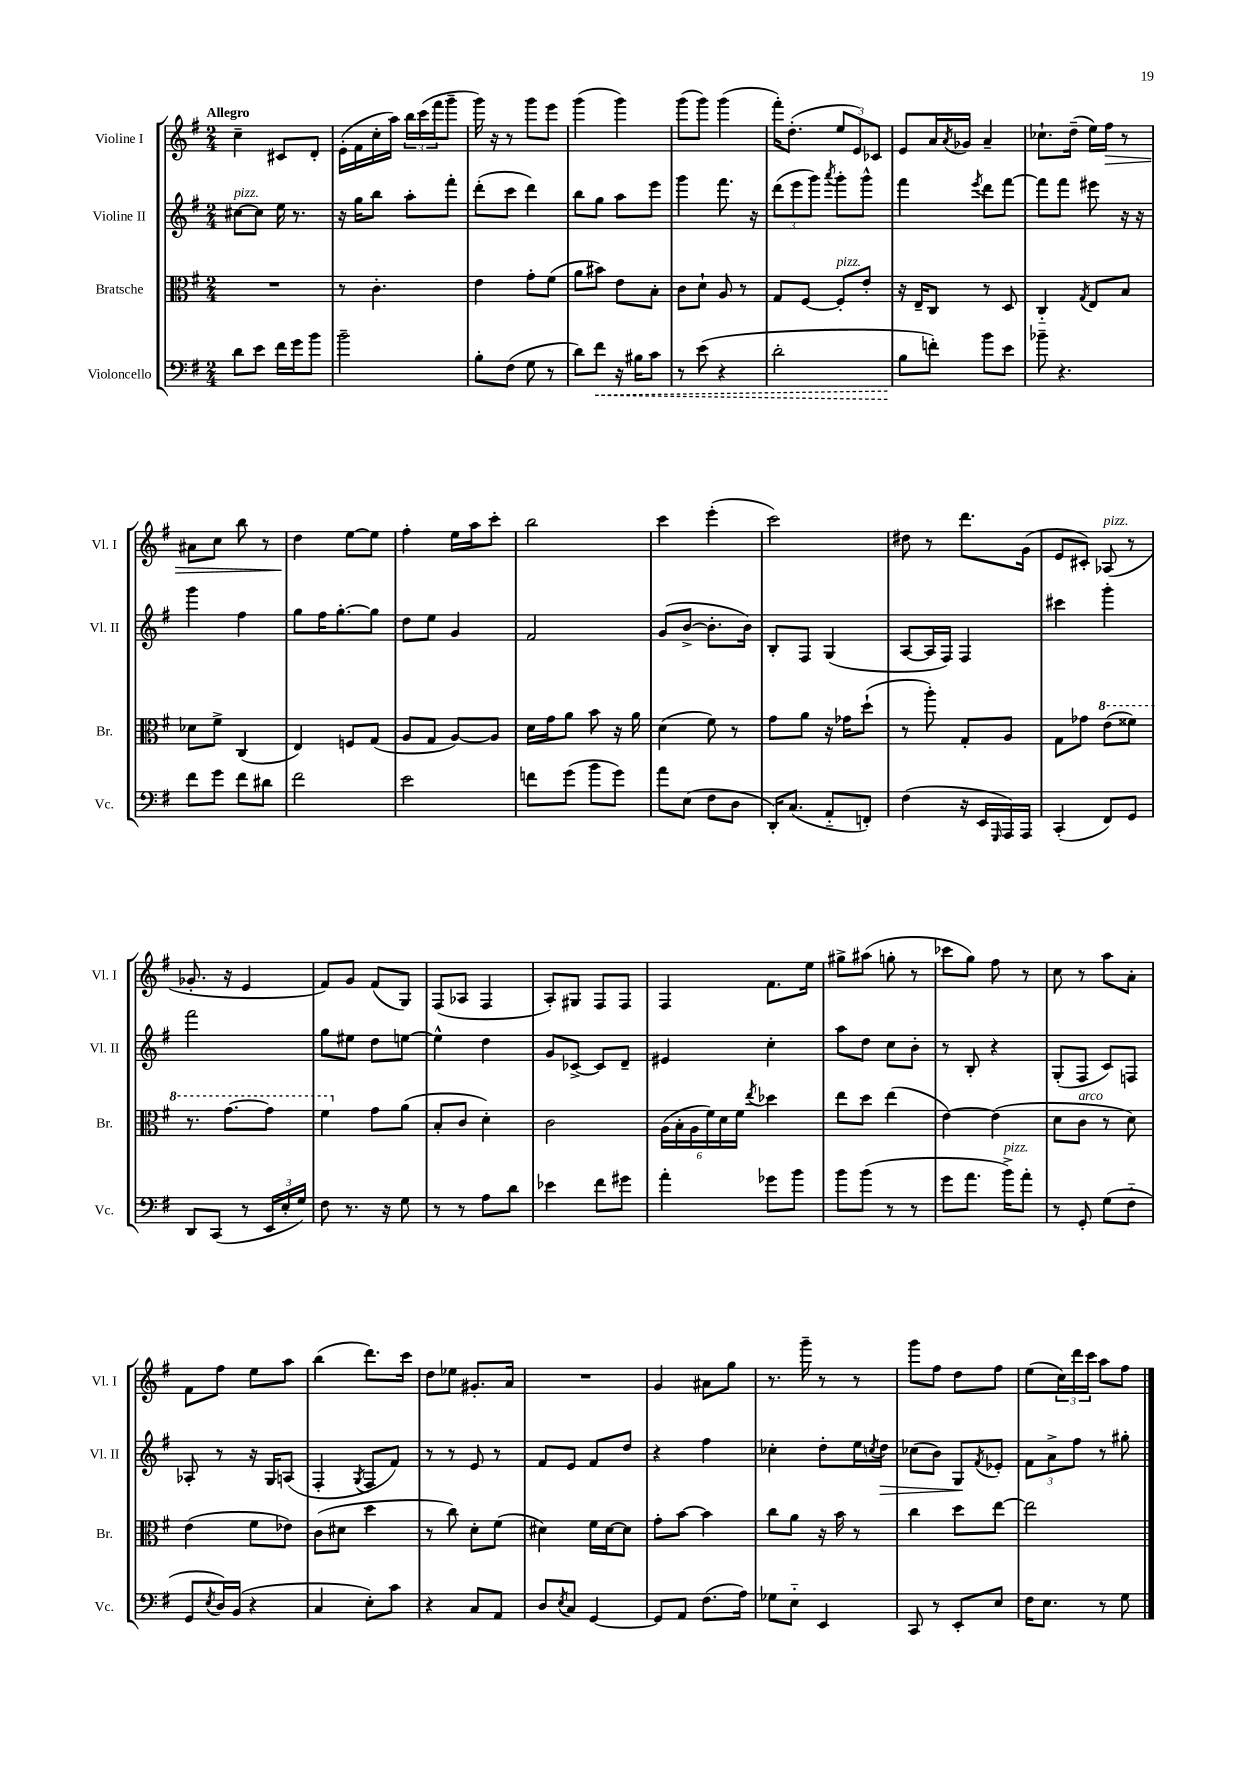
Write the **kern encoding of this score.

**kern	**dynam	**kern	**kern	**dynam	**kern	**dynam
*part4	*part4	*part3	*part2	*part2	*part1	*part1
*staff4	*staff4	*staff3	*staff2	*staff2	*staff1	*staff1
*I"Violoncello	*	*I"Bratsche	*I"Violine II	*	*I"Violine I	*
*I'Vc.	*	*I'Br.	*I'Vl. II	*	*I'Vl. I	*
*clefF4	*	*clefC3	*clefG2	*	*clefG2	*
*k[f#]	*	*k[f#]	*k[f#]	*	*k[f#]	*
*M2/4	*	*M2/4	*M2/4	*	*M2/4	*
=1	=1	=1	=1	=1	=1	=1
!	!	!	!	!	!LO:TX:a:B:t=Allegro	!
!	!	!	!LO:TX:a:i:t=pizz.	!	!	!
8d\L	.	2r	[8cc#X\L	.	4cc~\	.
8e\J	.	.	8cc#\J]	.	.	.
16f#\LL	.	.	16ee\	.	8c#X/L	.
16g\J	.	.	8.r	.	.	.
8b\J	.	.	.	.	8d'/J	.
=2	=2	=2	=2	=2	=2	=2
2b~\	.	8r	16r	.	(16e'\LL	.
.	.	.	16gg\KL	.	16f#\	.
.	.	4.c'\	8bb\J	.	16cc'\	.
.	.	.	.	.	16aa\JJ)	.
.	.	.	8aa'\L	.	24bb\LL	.
.	.	.	.	.	(24ccc\	.
.	.	.	.	.	24fff#\J	.
.	.	.	8fff#'\J	.	8ggg~\J	.
=3	=3	=3	=3	=3	=3	=3
8B'\L	.	4e\	(8ddd'\L	.	16ggg\)	.
.	.	.	.	.	16r	.
(8F#\J	.	.	8ccc\J	.	8r	.
8G\	.	8g'\L	4ddd\)	.	8ggg\L	.
8r	.	(8f#\J	.	.	8eee\J	.
=4	=4	=4	=4	=4	=4	=4
8d\L)	.	8a\L	8bb\L	.	(4ggg\	.
!	!LO:HP:b	!	!	!	!	!
8f#\J	<	8b#X\J)	8gg\J	.	.	.
16r	.	8e\L	8aa\L	.	4ggg\)	.
16B#X\KL	.	.	.	.	.	.
8c\J	.	8B'\J	8eee\J	.	.	.
=5	=5	=5	=5	=5	=5	=5
8r	.	8c\L	4ggg\	.	(8ggg\L	.
(8e\	.	8d`\J	.	.	8ggg\J)	.
4r	.	8A/	8.fff#\	.	(4ggg\	.
.	.	8r	.	.	.	.
.	.	.	16r	.	.	.
=6	=6	=6	=6	=6	=6	=6
2d'\	.	8G/L	(12ddd\L	.	16fff#'\KL)	.
.	.	.	.	.	(8.dd'\J	.
.	.	.	12eee\	.	.	.
.	.	[8F#/J	.	.	.	.
.	.	.	12ggg\J)	.	.	.
.	.	.	8qaaa/	.	.	.
!	!	!LO:TX:a:i:t=pizz.	!	!	!	!
.	.	8F#'/L]	8ggg'\L	.	12ee/L	.
.	.	.	.	.	12e/)	.
.	.	8e'/J	8ggg^^\J	.	.	.
.	.	.	.	.	12c-X/J	.
=7	=7	=7	=7	=7	=7	=7
8B\L	.	16r	4fff#\	.	8e/L	.
.	.	16E~/KL	.	.	.	.
8fn'\J)	[	8C/J	.	.	16a/L	.
.	.	.	.	.	8qa/	.
.	.	.	.	.	16g-X/JJ	.
.	.	.	8qeee/	.	.	.
8b\L	.	8r	8ddd\L	.	4a~/	.
8e\J	.	8D/	[8fff#\J	.	.	.
=8	=8	=8	=8	=8	=8	=8
8b-X~\	.	4C/	8fff#\L]	.	8.cc-X`\L	.
4.r	.	.	8fff#\J	.	.	.
.	.	.	.	.	(16dd~\Jk	.
.	.	8qG/	.	.	.	.
.	.	8E/L	8eee#X\	.	16ee\LL)	.
!	!	!	!	!	!	!LO:HP:b
.	.	.	.	.	16ff#\JJ	>
.	.	8B/J	16r	.	8r	.
.	.	.	16r	.	.	.
!!LO:LB:g=z
=9	=9	=9	=9	=9	=9	=9
8f#\L	.	8d-X\L	4ggg\	.	8a#X\L	.
8g\J	.	8f#^\J	.	.	8cc\J	.
8f#\L	.	(4C/	4ff#\	.	8bb\	.
8d#X\J	.	.	.	.	8r	.
=10	=10	=10	=10	=10	=10	=10
2f#\	.	4E/)	8gg\L	.	4dd\	.
.	.	.	16ff#\K	.	.	.
.	.	.	[8.gg'\	.	.	.
.	.	8Fn/L	.	.	[8ee\L	]
.	.	(8G/J	8gg\J]	.	8ee\J]	.
=11	=11	=11	=11	=11	=11	=11
2e\	.	8A/L	8dd\L	.	4ff#'\	.
.	.	8G/J	8ee\J	.	.	.
.	.	[8A/L)	4g/	.	16ee\LL	.
.	.	.	.	.	16aa\J	.
.	.	8A/J]	.	.	8ccc'\J	.
=12	=12	=12	=12	=12	=12	=12
8fn\L	.	16d\LL	2f#/	.	2bb\	.
.	.	16g\J	.	.	.	.
(8g\J	.	8a\J	.	.	.	.
8b\L	.	8b\	.	.	.	.
8g\J)	.	16r	.	.	.	.
.	.	16a\	.	.	.	.
=13	=13	=13	=13	=13	=13	=13
8a\L	.	(4d\	(8g/L	.	4ccc\	.
(8E\J	.	.	[8b^/J	.	.	.
8F#\L	.	8f#\)	8.b'\L]	.	(4eee'\	.
8D\J	.	8r	.	.	.	.
.	.	.	16b\Jk)	.	.	.
=14	=14	=14	=14	=14	=14	=14
16DD'/KL)	.	8g\L	8B'/L	.	2ccc\)	.
(8.C/J	.	.	.	.	.	.
.	.	8a\J	8F#/J	.	.	.
8AA/L	.	16r	(4G/	.	.	.
.	.	16g-X\KL	.	.	.	.
8FFn'/J)	.	(8dd`\J	.	.	.	.
=15	=15	=15	=15	=15	=15	=15
(4F#\	.	8r	[8A/L	.	8dd#X\	.
.	.	8aa'\)	16A/L]	.	8r	.
.	.	.	16F#/JJ)	.	.	.
16r	.	8G'/L	4F#/	.	8.ddd\L	.
16EE/LL	.	.	.	.	.	.
16qqGGG/	.	.	.	.	.	.
16AAA/)	.	8A/J	.	.	.	.
16AAA/JJ	.	.	.	.	(16g\Jk	.
=16	=16	=16	=16	=16	=16	=16
(4CC'/	.	8G\L	4ccc#X\	.	8e/L	.
.	.	8g-X\J	.	.	8c#X'/J)	.
*	*	*8va	*	*	*	*
!	!	!	!	!	!LO:TX:a:i:t=pizz.	!
8FF#/L)	.	(8ee\L	4ggg'\	.	(8A-X/	.
8GG/J	.	8ff##X\J)	.	.	8r	.
!!LO:LB:g=z
=17	=17	=17	=17	=17	=17	=17
8DD/L	.	8.r	2fff#\	.	8.g-X'/	.
(8CC/J	.	.	.	.	.	.
.	.	[8.gg\L	.	.	16r	.
8r	.	.	.	.	4e/	.
24EE/LL	.	8gg\J]	.	.	.	.
24E'/	.	.	.	.	.	.
24G/JJ)	.	.	.	.	.	.
=18	=18	=18	=18	=18	=18	=18
8F#\	.	4ff#\	8gg\L	.	8f#/L)	.
8.r	.	.	8ee#X\J	.	8g/J	.
*	*	*X8va	*	*	*	*
.	.	8g\L	8dd\L	.	(8f#/L	.
16r	.	.	.	.	.	.
8G\	.	(8a\J	[8een\J	.	8G/J)	.
=19	=19	=19	=19	=19	=19	=19
8r	.	8B'/L	4ee^^\]	.	(8F#/L	.
8r	.	8c/J	.	.	8A-X/J	.
8A\L	.	4d'\)	4dd\	.	4F#/	.
8d\J	.	.	.	.	.	.
=20	=20	=20	=20	=20	=20	=20
4e-X\	.	2c\	8g/L	.	8A'/L)	.
.	.	.	[8c-X^/J	.	8G#X/J	.
8f#\L	.	.	8c-/L]	.	8F#/L	.
8g#X\J	.	.	8d~/J	.	8F#/J	.
=21	=21	=21	=21	=21	=21	=21
4a'\	.	(24A\LL	4e#X/	.	4F#/	.
.	.	24B'\	.	.	.	.
.	.	24A\	.	.	.	.
.	.	24f#\)	.	.	.	.
.	.	24d\	.	.	.	.
.	.	24f#\JJ	.	.	.	.
.	.	8qee/	.	.	.	.
8g-X\L	.	4dd-X\	4cc'\	.	8.f#\L	.
8b\J	.	.	.	.	.	.
.	.	.	.	.	16ee\Jk	.
=22	=22	=22	=22	=22	=22	=22
8b\L	.	8ee\L	8aa\L	.	8gg#X^\L	.
(8b\J	.	8dd\J	8dd\J	.	(8aa#X\J	.
8r	.	(4ee\	8cc\L	.	8ggn'\	.
8r	.	.	8b'\J	.	8r	.
=23	=23	=23	=23	=23	=23	=23
8g\L	.	[4e\)	8r	.	8ccc-X\L	.
8.a\J	.	.	8B'/	.	8gg\J)	.
.	.	(4e\]	4r	.	8ff#\	.
!LO:TX:a:i:t=pizz.	!	!	!	!	!	!
16b^\KL)	.	.	.	.	.	.
8a'\J	.	.	.	.	8r	.
=24	=24	=24	=24	=24	=24	=24
8r	.	8d\L	(8G'/L	.	8cc\	.
!	!	!LO:TX:a:i:t=arco	!	!	!	!
8GG'/	.	8c\J	8F#/J	.	8r	.
(8G\L	.	8r	8c/L)	.	8aa\L	.
8F#\J	.	8d\)	8Fn/J	.	8a'\J	.
!!LO:LB:g=z
=25	=25	=25	=25	=25	=25	=25
8GG/L	.	(4e\	8A-X'/	.	8f#\L	.
8qE/	.	.	.	.	.	.
16D/L)	.	.	8r	.	8ff#\J	.
(16BB/JJ	.	.	.	.	.	.
4r	.	8f#\L	16r	.	8ee\L	.
.	.	.	16G/KL	.	.	.
.	.	8e-X\J)	(8An/J	.	8aa\J	.
=26	=26	=26	=26	=26	=26	=26
4C/	.	(8c\L	4F#'/	.	(4bb\	.
.	.	8d#X\J	.	.	.	.
.	.	.	8qG/	.	.	.
8E'\L)	.	4dd\	8F#/L	.	8.ddd\L)	.
8c\J	.	.	8f#/J)	.	.	.
.	.	.	.	.	16ccc\Jk	.
=27	=27	=27	=27	=27	=27	=27
4r	.	8r	8r	.	8dd\L	.
.	.	8cc\)	8r	.	8ee-X\J	.
8C/L	.	8d'\L	8e/	.	8.g#X'/L	.
8AA/J	.	(8f#\J	8r	.	.	.
.	.	.	.	.	16a/Jk	.
=28	=28	=28	=28	=28	=28	=28
8D/L	.	4d#X\)	8f#/L	.	2r	.
8qE/	.	.	.	.	.	.
8C/J	.	.	8e/J	.	.	.
[4GG/	.	16f#\LL	8f#/L	.	.	.
.	.	[16d#\J	.	.	.	.
.	.	8d#\J]	8dd/J	.	.	.
=29	=29	=29	=29	=29	=29	=29
8GG/L]	.	8g'\L	4r	.	4g/	.
8AA/J	.	[8b\J	.	.	.	.
(8.F#\L	.	4b\]	4ff#\	.	8a#X\L	.
.	.	.	.	.	8gg\J	.
16A\Jk)	.	.	.	.	.	.
=30	=30	=30	=30	=30	=30	=30
8G-X\L	.	8cc\L	4cc-X'\	.	8.r	.
8E\J	.	8a\J	.	.	.	.
.	.	.	.	.	16ggg~\	.
4EE/	.	16r	8dd'\L	.	8r	.
.	.	16b\	.	.	.	.
.	.	8r	16ee\L	.	8r	.
.	.	.	8qccn/	.	.	.
!	!	!	!	!LO:HP:b	!	!
.	.	.	16dd\JJ	>	.	.
=31	=31	=31	=31	=31	=31	=31
8CC/	.	4cc\	(8cc-X\L	.	8ggg\L	.
8r	.	.	8b\J)	.	8ff#\J	.
8EE'/L	.	8dd\L	8G/L	.	8dd\L	.
.	.	.	8qf#/	.	.	.
8E/J	.	[8ee\J	8e-X'/J	]	8ff#\J	.
=32	=32	=32	=32	=32	=32	=32
16F#\KL	.	2ee\]	12f#\L	.	(8ee\L	.
8.E\J	.	.	.	.	.	.
.	.	.	12a^\	.	.	.
.	.	.	.	.	24cc\L)	.
.	.	.	12ff#\J	.	24ddd\	.
.	.	.	.	.	24ccc\JJ	.
8r	.	.	8r	.	8aa\L	.
8G\	.	.	8gg#X'\	.	8ff#\J	.
==	==	==	==	==	==	==
*-	*-	*-	*-	*-	*-	*-
